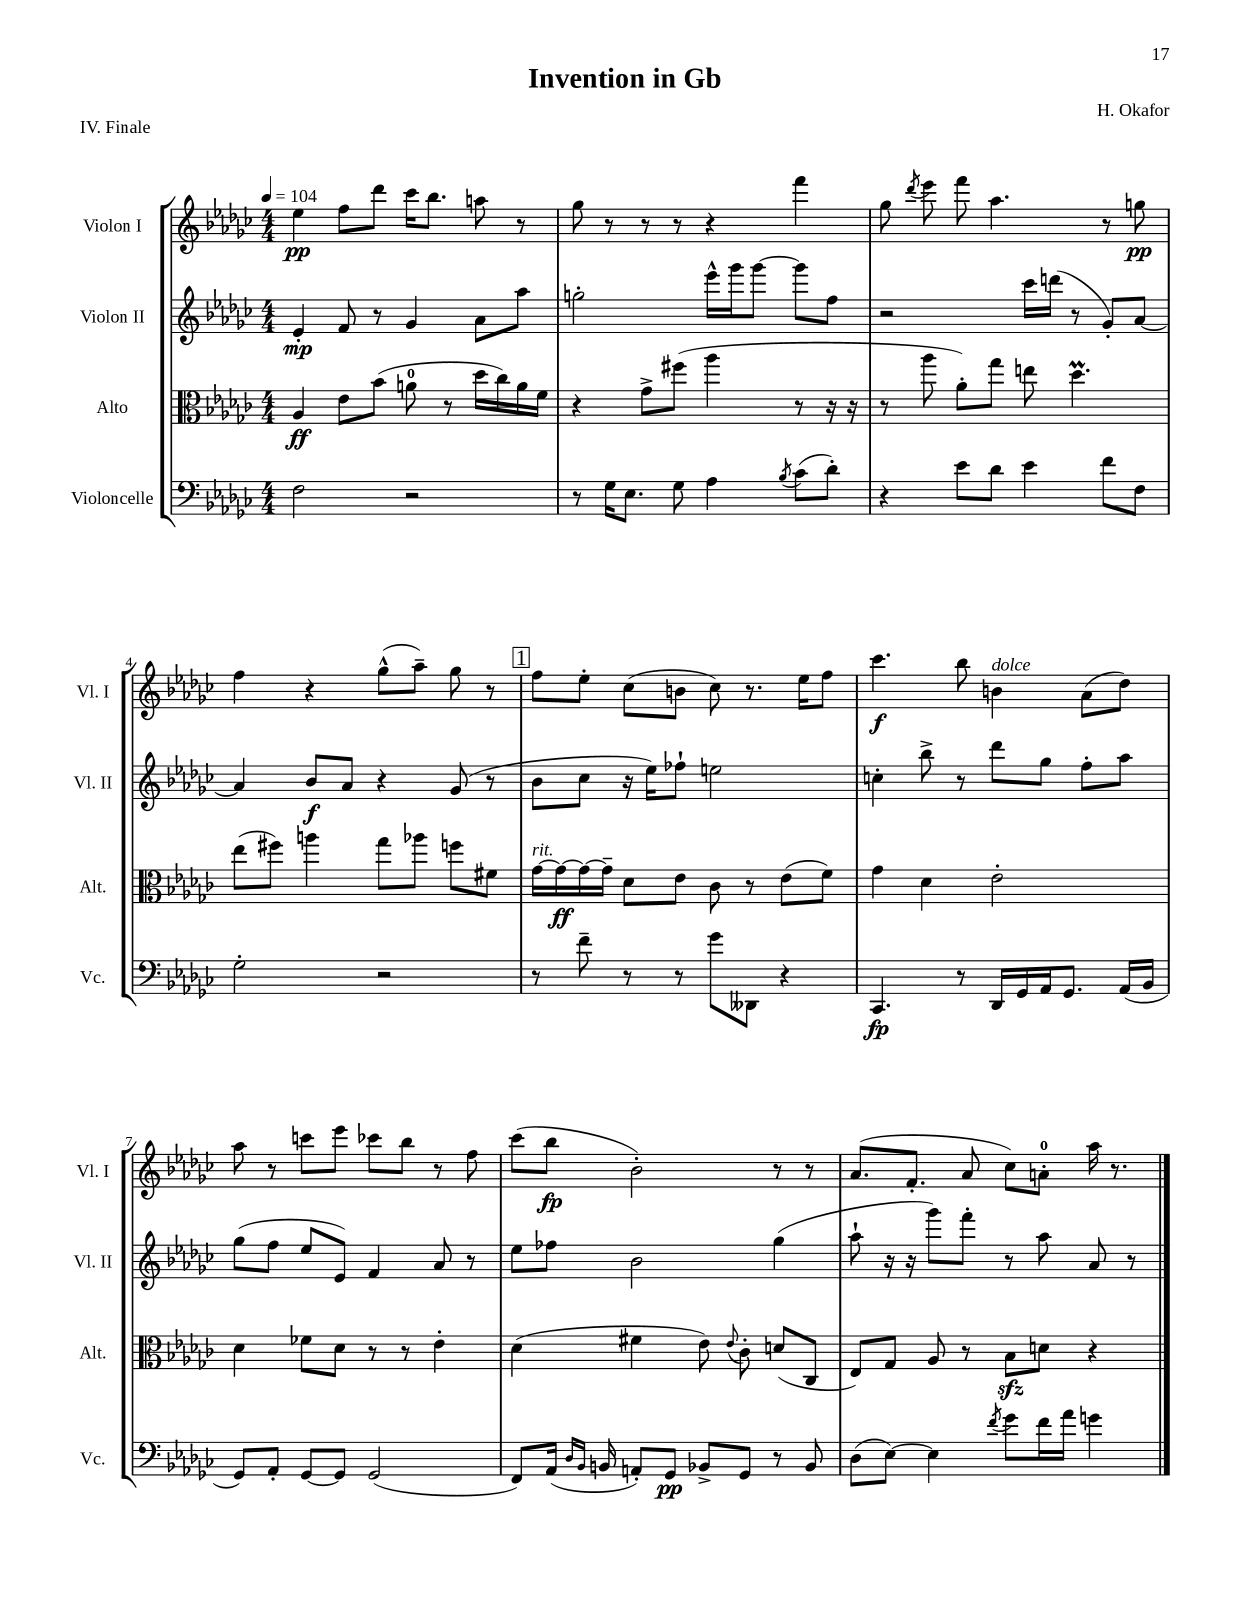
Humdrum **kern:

**kern	**kern	**kern	**kern
*staff4	*staff3	*staff2	*staff1
*clefF4	*clefC3	*clefG2	*clefG2
*k[b-e-a-d-g-c-]	*k[b-e-a-d-g-c-]	*k[b-e-a-d-g-c-]	*k[b-e-a-d-g-c-]
*M4/4	*M4/4	*M4/4	*M4/4
*MM104	*MM104	*MM104	*MM104
2F	4A-	4e-'	4ee-
.	8e-	8f	8ff
.	(8b-	8r	8ddd-
2r	8a	4g-	16ccc-
.	.	.	8.bb-
.	8r	.	.
.	16dd-	8a-	8aa
.	16cc-)	.	.
.	16a	8aa-	8r
.	16f	.	.
=	=	=	=
8r	4r	2gg'	8gg-
16G-	.	.	8r
8.E-	.	.	.
.	8g-^	.	8r
8G-	(8ff#	.	8r
4A-	4aa-	16eee-^^	4r
.	.	16ggg-	.
.	.	[8ggg-	.
8qB-	.	.	.
(8c-	8r	8ggg-]	4fff
8d-')	16r	8ff	.
.	16r	.	.
=	=	=	=
4r	8r	2r	8gg-
.	.	.	8qddd-
.	8aa-	.	8eee-
8e-	8a-')	.	8fff
8d-	8gg-	.	4.aa-
4e-	8ee	16ccc-	.
.	.	(16ddd	.
.	4.dd-	8r	.
8f	.	8g-')	8r
8F	.	[8a-	8gg
=	=	=	=
2G-'	(8ee-	4a-]	4ff
.	8ff#)	.	.
.	4aa	8b-	4r
.	.	8a-	.
2r	8gg-	4r	(8gg-^^
.	8aa-	.	8aa-~)
.	8ff	(8g-	8gg-
.	8f#	8r	8r
=	=	=	=
8r	[16g-	8b-	8ff
.	16g-_	.	.
8f~	16g-_	8cc-	8ee-'
.	16g-~]	.	.
8r	8d-	16r	(8cc-
.	.	16ee-)	.
8r	8e-	8ff-`	8b
8g-	8c-	2ee	8cc-)
8DD--	8r	.	8.r
4r	(8e-	.	.
.	.	.	16ee-
.	8f)	.	8ff
=	=	=	=
4.CC-	4g-	4cc'	4.ccc-
.	4d-	8bb-^	.
8r	.	8r	8bb-
16DD-	2e-'	8ddd-	4b
16GG-	.	.	.
16AA-	.	8gg-	.
8.GG-	.	.	.
.	.	8ff'	(8a-
(16AA-	.	8aa-	8dd-)
16BB-	.	.	.
=	=	=	=
8GG-)	4d-	(8gg-	8aa-
8AA-'	.	8ff	8r
[8GG-	8f-	8ee-	8ccc
8GG-]	8d-	8e-)	8eee-
(2GG-	8r	4f	8ccc-
.	8r	.	8bb-
.	4e-'	8a-	8r
.	.	8r	8ff
=	=	=	=
8FF)	(4d-	8ee-	(8ccc-
(16AA-	.	8ff-	8bb-
16qqD-	.	.	.
16qqBB-	.	.	.
16BB	.	.	.
8AA')	4f#	2b-	2b-')
8GG-	.	.	.
8BB-^	8e-)	.	.
.	8qqe-	.	.
8GG-	8c-'	.	.
8r	(8d	(4gg-	8r
8BB-	8C-	.	8r
=	=	=	=
(8D-	8E-)	8aa-`	(8.a-
[8E-)	8G-	16r	.
.	.	16r	8.f'
4E-]	8A-	8ggg-)	.
.	8r	8fff'	8a-
8qf	.	.	.
8g-	8B-	8r	8cc-)
16f	8d	8aa-	8a'
16a-	.	.	.
4g	4r	8a-	16aa-
.	.	.	8.r
.	.	8r	.
==	==	==	==
*-	*-	*-	*-
